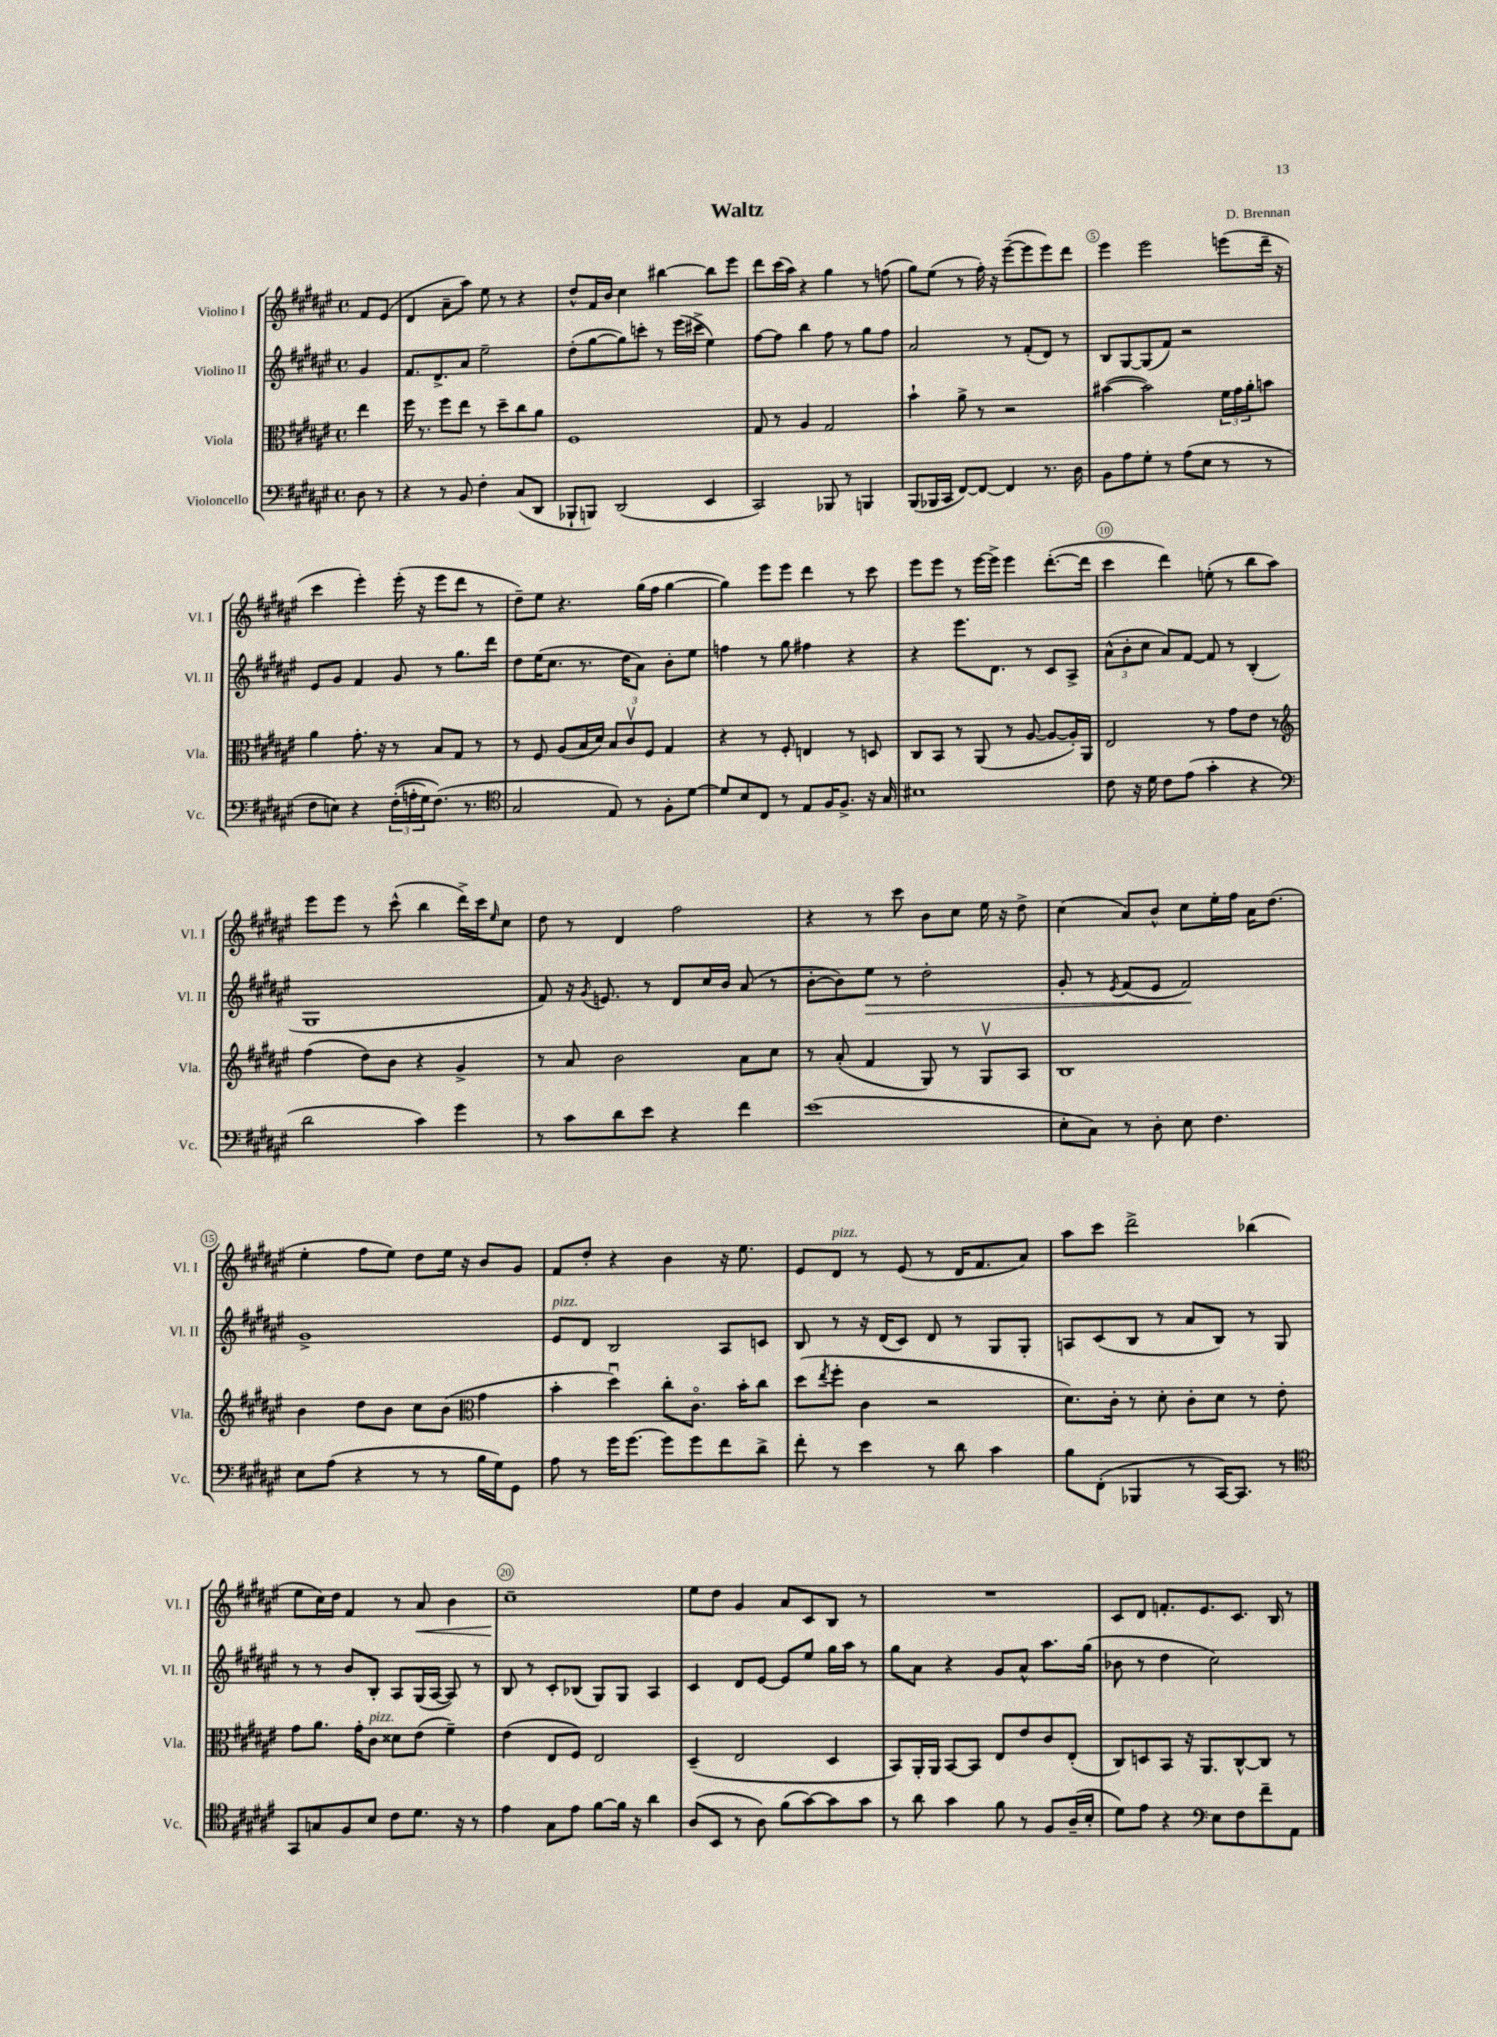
\header { title = "Waltz" composer = "D. Brennan" }
<<
\new StaffGroup <<
\new Staff = "s0" \with { instrumentName = "Violino I" shortInstrumentName = "Vl. I" } {
    \clef treble \key fis \major \defaultTimeSignature \time 4/4 \partial 4
    fis'8 eis'8( |
    dis'4 ais'8-- ais''8) eis''8 r8 r4 |
    dis''8-^ fis'16 b'16 cis''4 bis''4~ bis''8 eis'''8 |
    dis'''8 cis'''16( ais''16) r4 gis''4 r8 f''8( |
    gis''8) eis''8( r8 fis''16-.) r16 eis'''8~--( eis'''8 eis'''8) dis'''8 |
    eis'''4 eis'''2 e'''8( dis'''16-- r16 |
    cis'''4 eis'''4-.) eis'''16-.( r16 eis'''8 dis'''8 r8 |
    dis''8--) eis''8 r4. gis''16( fis''16 gis''4~ |
    gis''4) eis'''8 eis'''8 dis'''4 r8 cis'''8 |
    eis'''8 eis'''8 r8 eis'''16~ eis'''16-> eis'''4 dis'''8.~-.( dis'''16 |
    cis'''4 dis'''4) e''8-.( r8 b''8 ais''8) |
    eis'''8 eis'''8 r8 cis'''8-^( b''4 dis'''16->) cis'''16 \grace { eis''16 } cis''8 |
    dis''8 r8 dis'4 fis''2 |
    r4 r8 cis'''8 b'8 cis''8 eis''16 r16 dis''8-> |
    cis''4( ais'8) b'8-^ cis''8 eis''16-. fis''16 ais'16 dis''8.( |
    eis''4-. fis''8 eis''8) dis''8 eis''16 r16 b'8 gis'8 |
    fis'8 dis''8-. r4 b'4 r16 eis''8. |
    eis'8 dis'8^\markup { \italic "pizz." } r8 eis'8( r8 dis'16 fis'8. ais'8) |
    ais''8 cis'''8 dis'''2-> bes''4( |
    eis''8 cis''16) dis''16 fis'4 r8 ais'8\< b'4 |
    cis''1--\! |
    eis''8 dis''8 gis'4 ais'8 cis'8 b8 r8 |
    R1 |
    cis'8 dis'8 f'8.-. eis'8. cis'8. b16 r8 \bar "|." |
}
\new Staff = "s1" \with { instrumentName = "Violino II" shortInstrumentName = "Vl. II" } {
    \clef treble \key fis \major \defaultTimeSignature \time 4/4 \partial 4
    gis'4 |
    fis'8. dis'8.-> ais'8 eis''2-- |
    dis''8-.( gis''8~ gis''8) c'''8-. r8 eis'''16( cis'''16-> eis''4) |
    fis''8~ fis''8 b''4 fis''8 r8 gis''8 fis''8 |
    ais'2 r8 fis'8-.( dis'8) r8 |
    b8 gis8~ gis8( fis'8) r2 |
    eis'8 gis'8 fis'4 gis'8 r8 gis''8. dis'''16 |
    dis''8 eis''16( cis''8. r8. dis''16 ais'8) b'8-. eis''8 |
    f''4 r8 gis''8 fis''4 r4 |
    r4 eis'''8. dis'8. r8 cis'8 ais8-> |
    \tuplet 3/2 { ais'8-^( b'8-. cis''8 } ais'8) fis'8~ fis'8 r8 b4-.( |
    gis1 |
    fis'8) r16 \acciaccatura { gis'8 } e'8. r8 dis'8 cis''16 b'16 ais'8( r8 |
    b'8~-. b'8) eis''8\> r8 dis''2-. |
    gis'8-. r8 \acciaccatura { eis'8 } fis'8( eis'8 fis'2\!) |
    gis'1-> |
    eis'8^\markup { \italic "pizz." } dis'8 b2 ais8 c'8 |
    b8 r8 r16 dis'16( cis'8) dis'8 r8 gis8 gis8-. |
    a8 cis'8( b8 r8 ais'8 b8) r8 gis8 |
    r8 r8 b'8 b8-. ais8 gis16( ais16~ ais8) r8 |
    b8 r8 cis'8-. bes8( gis8) gis8 ais4 |
    cis'4 dis'8 eis'8~ eis'8 eis''8 gis''16 ais''16 r8 |
    gis''8 ais'8 r4 gis'8 ais'8-^ ais''8. gis''16( |
    bes'8 r8 dis''4 cis''2) \bar "|." |
}
\new Staff = "s2" \with { instrumentName = "Viola" shortInstrumentName = "Vla." } {
    \clef alto \key fis \major \defaultTimeSignature \time 4/4 \partial 4
    eis''4 |
    fis''16 r8. fis''8 eis''8 r8 dis''8-- cis''8 ais'8 |
    fis1 |
    gis8 r8 ais4 gis2 |
    b'4-! ais'8-> r8 r2 |
    bis'4~( bis'2) \tuplet 3/2 { fis'16 gis'16 ais'16-. } b'8 |
    ais'4 gis'8.-. r16 r8 b8 gis8 r8 |
    r8 fis8 ais8( b16 dis'16) \tuplet 3/2 { b8 cis'8\upbow fis8 } gis4 |
    r4 r8 fis8-. e4 r8 d8 |
    cis8 b,8 r8 ais,8( r8 ais8~ ais8~ ais16-.) ais,16 |
    eis2 r8 gis'8 eis'8 r8 |
    \clef treble fis''4( dis''8) b'8 r4 gis'4-> |
    r8 ais'8 b'2 ais'8 cis''8 |
    r8 ais'8-.( fis'4 gis8) r8 gis8\upbow ais8 |
    b1 |
    b'4 dis''8 b'8 cis''8 b'8( \clef alto gis'4 |
    b'4-. dis''4\downbow) cis''8-. cis'8.\flageolet b'16-. cis''8 |
    dis''8( \acciaccatura { eis''8 } fis''8-. cis'4 r2 |
    dis'8.) cis'16-. r8 dis'8-. cis'8-. dis'8 r8 eis'8-. |
    gis'8 ais'8. gis'16-. cis'8^\markup { \italic "pizz." } disis'8 eis'8( fis'4--) |
    eis'4( eis8 fis8) eis2 |
    dis4--( eis2 dis4 |
    b,8) ais,16-. ais,16 b,8~ b,8 eis8 eis'8 cis'8 eis8-.( |
    cis8) d8 b,8 r16 ais,8. cis8~-^ cis8 r8 \bar "|." |
}
\new Staff = "s3" \with { instrumentName = "Violoncello" shortInstrumentName = "Vc." } {
    \clef bass \key fis \major \defaultTimeSignature \time 4/4 \partial 4
    dis8 r8 |
    r4 r8 b,8 fis4-. cis8( dis,8 |
    bes,,8-! b,,8) dis,2( eis,4 |
    cis,2) bes,,8 r8 b,,4 |
    b,,8( bes,,16 cis,16 fis,8~) fis,8~ fis,4 r8. dis16 |
    b,8 ais8 gis8-. r8 ais8( eis8 r8 r8 |
    fis8 e8) r4 \tuplet 3/2 { fis16-.(\( a16-. gis16) } fis8.(\) r8. |
    \clef tenor gis2 eis8) r8 fis8-. dis'8~ |
    dis'8 b8 cis8 r8 eis8 fis16 fis8.-> r16 gis16 |
    bis1 |
    cis'8 r16 dis'16 cis'8 eis'8( gis'4-. r4 |
    \clef bass dis'2 cis'4) gis'4 |
    r8 cis'8 dis'8 eis'8 r4 fis'4 |
    eis'1( |
    eis8-. cis8) r8 dis8-. eis8 fis4. |
    eis8 ais8( r4 r8 r8 b16 gis16) gis,8 |
    ais8 r8 gis'16 gis'8.~ gis'8 gis'8 fis'8 dis'8-> |
    fis'8-. r8 eis'4 r8 dis'8 cis'4 |
    b8 fis,8-.( bes,,4 r8 cis,16~) cis,8. r8 |
    \clef tenor gis,8 g8 fis8 b8 cis'8 dis'8. r16 r8 |
    eis'4 gis8 eis'8 fis'8~ fis'16 r16 ais'4 |
    ais8( b,8 r8 ais8) fis'8( gis'8~) gis'8 gis'8 |
    r8 ais'8 gis'4 fis'8 r8 fis8 ais16--( b16-. |
    dis'8) eis'8 r4 \clef bass eis8 fis8 fis'8-- ais,8 \bar "|." |
}
>>
>>
\layout { \context { \Score \override BarNumber.break-visibility = ##(#f #t #t) barNumberVisibility = #(every-nth-bar-number-visible 5) \override BarNumber.stencil = #(make-stencil-circler 0.1 0.3 ly:text-interface::print) } }
